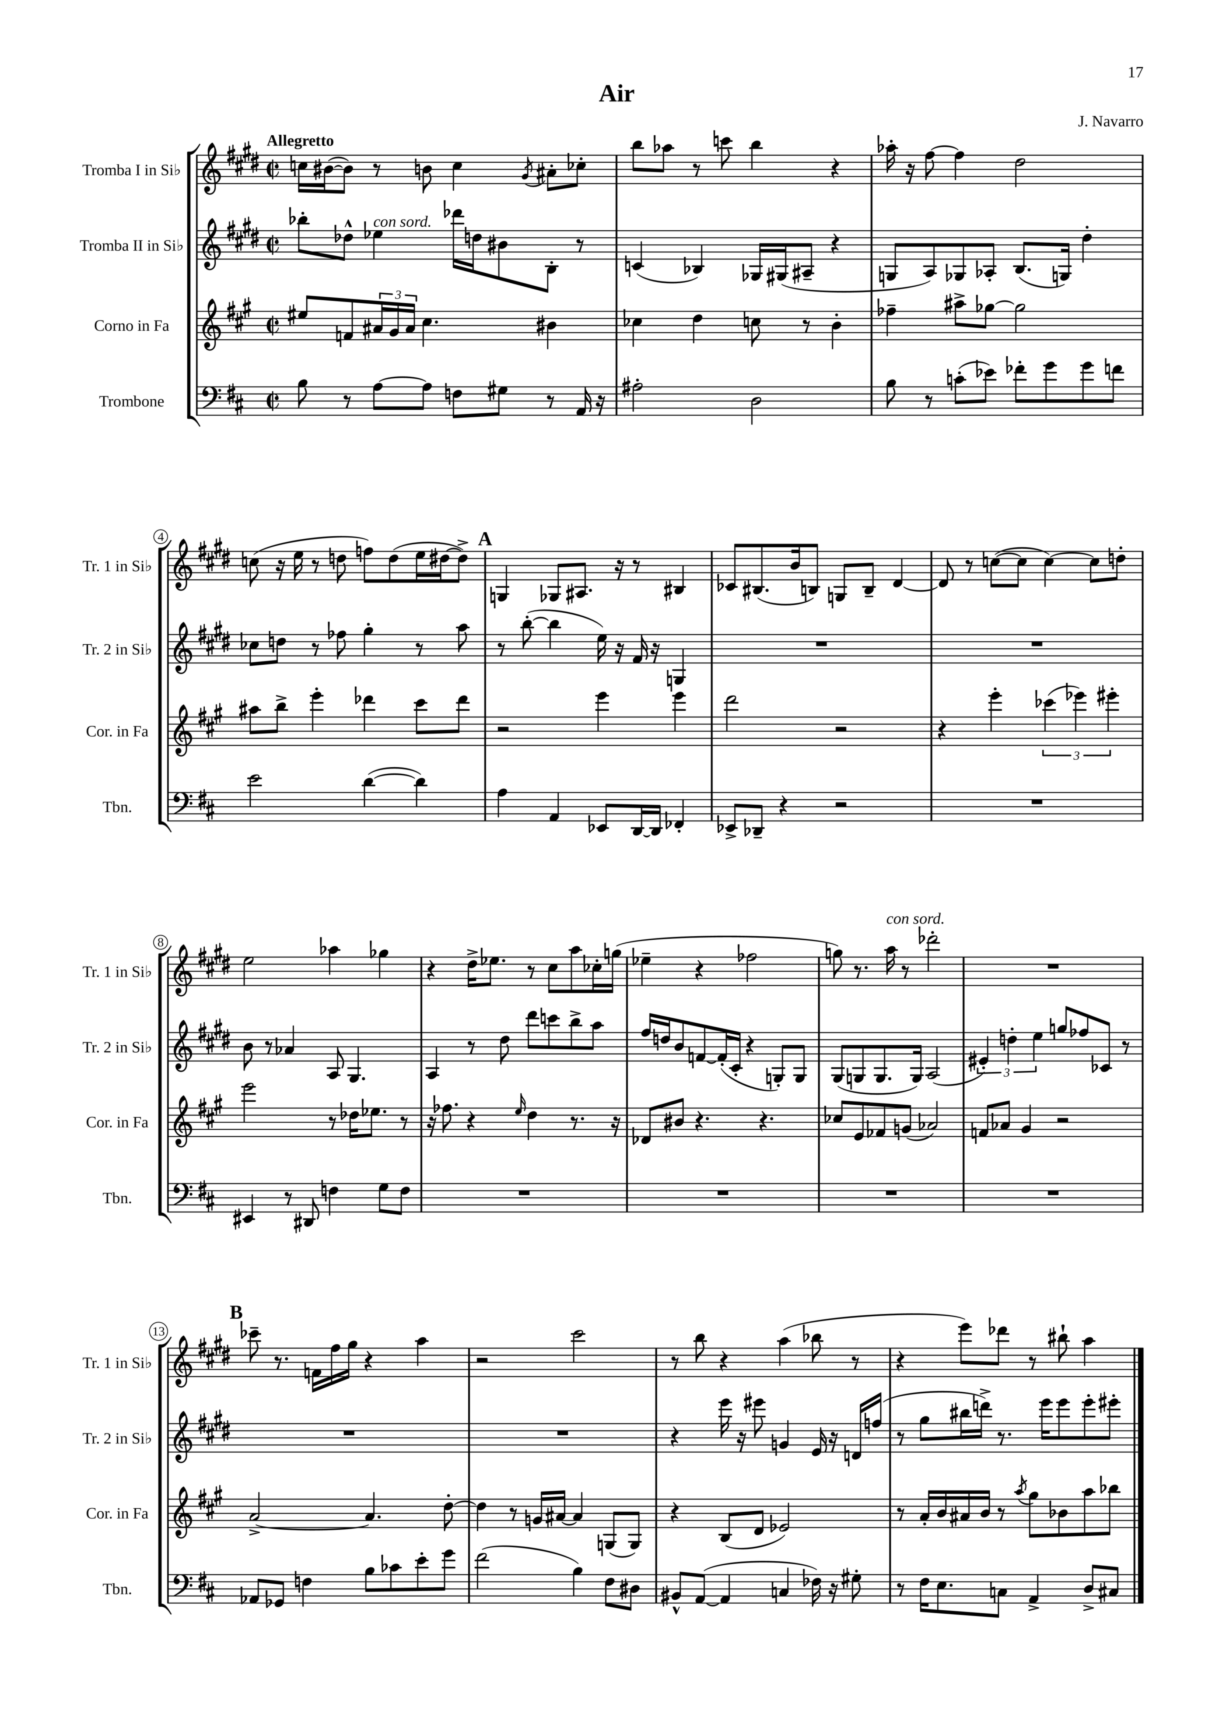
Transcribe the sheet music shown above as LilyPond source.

\header { title = "Air" composer = "J. Navarro" }
<<
\new StaffGroup <<
\new Staff = "s0" \with { instrumentName = "Tromba I in Sib" shortInstrumentName = "Tr. 1 in Sib" } {
    \clef treble \key e \major \defaultTimeSignature \time 2/2 \tempo "Allegretto"
    c''16 bis'16~( bis'8) r8 b'8 c''4 \acciaccatura { gis'8 } ais'8-. ces''8-. |
    b''8 aes''8 r8 c'''8 b''4 r4 |
    aes''16-. r16 fis''8~ fis''4 dis''2 |
    c''8( r16 e''16 r8 d''8 f''8) d''8( e''16 dis''16~ dis''8->) |
    \mark \markup { \bold "A" } g4 ges8 ais8. r16 r8 bis4 |
    ces'8 bis8.( b'16 b8) g8 b8-- dis'4~ |
    dis'8 r8 c''8~( c''8 c''4~) c''8 d''8-. |
    e''2 aes''4 ges''4 |
    r4 dis''16-> ees''8. r8 cis''8 a''8 ces''16-. g''16( |
    ees''4-- r4 fes''2 |
    g''8) r8. a''16^\markup { \italic "con sord." } r8 des'''2-. |
    R1 |
    \mark \markup { \bold "B" } ces'''8-- r8. f'16 fis''16 gis''16 r4 a''4 |
    r2 cis'''2 |
    r8 b''8 r4 a''4( bes''8 r8 |
    r4 e'''8) des'''8 r8 bis''8-! a''4 \bar "|." |
}
\new Staff = "s1" \with { instrumentName = "Tromba II in Sib" shortInstrumentName = "Tr. 2 in Sib" } {
    \clef treble \key e \major \defaultTimeSignature \time 2/2
    bes''8-. des''8-^ ees''4^\markup { \italic "con sord." } des'''16 d''16 bis'8 b8-. r8 |
    c'4( bes4) ges16 gis16( ais8-- r4 |
    g8 a8) ges8 aes8-. b8.( g16) dis''4-. |
    ces''8 d''8 r8 fes''8 gis''4-. r8 a''8 |
    \mark \markup { \bold "A" } r8 b''8~-.( b''4 e''16) r16 fis'16 r16 g4 |
    R1 |
    R1 |
    b'8 r8 aes'4 a8 gis4. |
    a4 r8 dis''8 dis'''8 c'''8 b''8-> a''8 |
    fis''16 d''16 b'8 f'8~ f'16-.( cis'16-. r4 g8-.) g8 |
    gis8( g8 g8. g16) a2( |
    \tuplet 3/2 { eis'4-.) d''4-. e''4 } g''8 fes''8 ces'8 r8 |
    \mark \markup { \bold "B" } R1 |
    R1 |
    r4 e'''16 r16 eis'''8 g'4 e'16 r16 d'16 f''16( |
    r8 gis''8 bis''16 d'''16->) r8. e'''16 e'''8 e'''8-. eis'''8-. \bar "|." |
}
\new Staff = "s2" \with { instrumentName = "Corno in Fa" shortInstrumentName = "Cor. in Fa" } {
    \clef treble \key a \major \defaultTimeSignature \time 2/2
    eis''8 f'8 \tuplet 3/2 { ais'16 gis'16 ais'16 } cis''4. bis'4 |
    ces''4 d''4 c''8 r8 b'4-. |
    fes''4-- ais''8-> ges''8~ ges''2 |
    ais''8 b''8-> e'''4-. des'''4 cis'''8 des'''8 |
    \mark \markup { \bold "A" } r2 e'''4 e'''4 |
    d'''2 r2 |
    r4 e'''4-. \tuplet 3/2 { ces'''4( ees'''4) eis'''4-. } |
    e'''2 r8 des''16 ees''8. r8 |
    r16 fes''8. r4 \grace { e''16 } d''4 r8. r16 |
    des'8 bis'8 r4. r4. |
    ces''8 e'8 fes'8 g'8( aes'2) |
    f'8 aes'8 gis'4 r2 |
    \mark \markup { \bold "B" } a'2~-> a'4. d''8~-. |
    d''4 r8 g'16 ais'16~ ais'4 g8( g8) |
    r4 b8( d'8 ees'2) |
    r8 a'16-. b'16 ais'16 b'16 r8 \acciaccatura { a''8 } gis''8 bes'8 a''8 bes''8 \bar "|." |
}
\new Staff = "s3" \with { instrumentName = "Trombone" shortInstrumentName = "Tbn." } {
    \clef bass \key d \major \defaultTimeSignature \time 2/2
    b8 r8 a8~ a8 f8 gis8 r8 a,16 r16 |
    ais2-. d2 |
    b8 r8 c'8-.( ees'8) fes'8-. g'8 g'8 f'8 |
    e'2 d'4~( d'4) |
    \mark \markup { \bold "A" } a4 a,4 ees,8 d,16~ d,16 fes,4-. |
    ees,8-> des,8-- r4 r2 |
    R1 |
    eis,4 r8 dis,8 f4 g8 f8 |
    R1 |
    R1 |
    R1 |
    R1 |
    \mark \markup { \bold "B" } aes,8 ges,8 f4 b8 ces'8 e'8-. g'8 |
    fis'2( b4) fis8 dis8 |
    bis,8-^ a,8~( a,4 c4 fes16) r16 gis8-. |
    r8 fis16 e8. c8 a,4-> d8-> cis8 \bar "|." |
}
>>
>>
\layout { \context { \Score \override BarNumber.stencil = #(make-stencil-circler 0.1 0.3 ly:text-interface::print) } }
